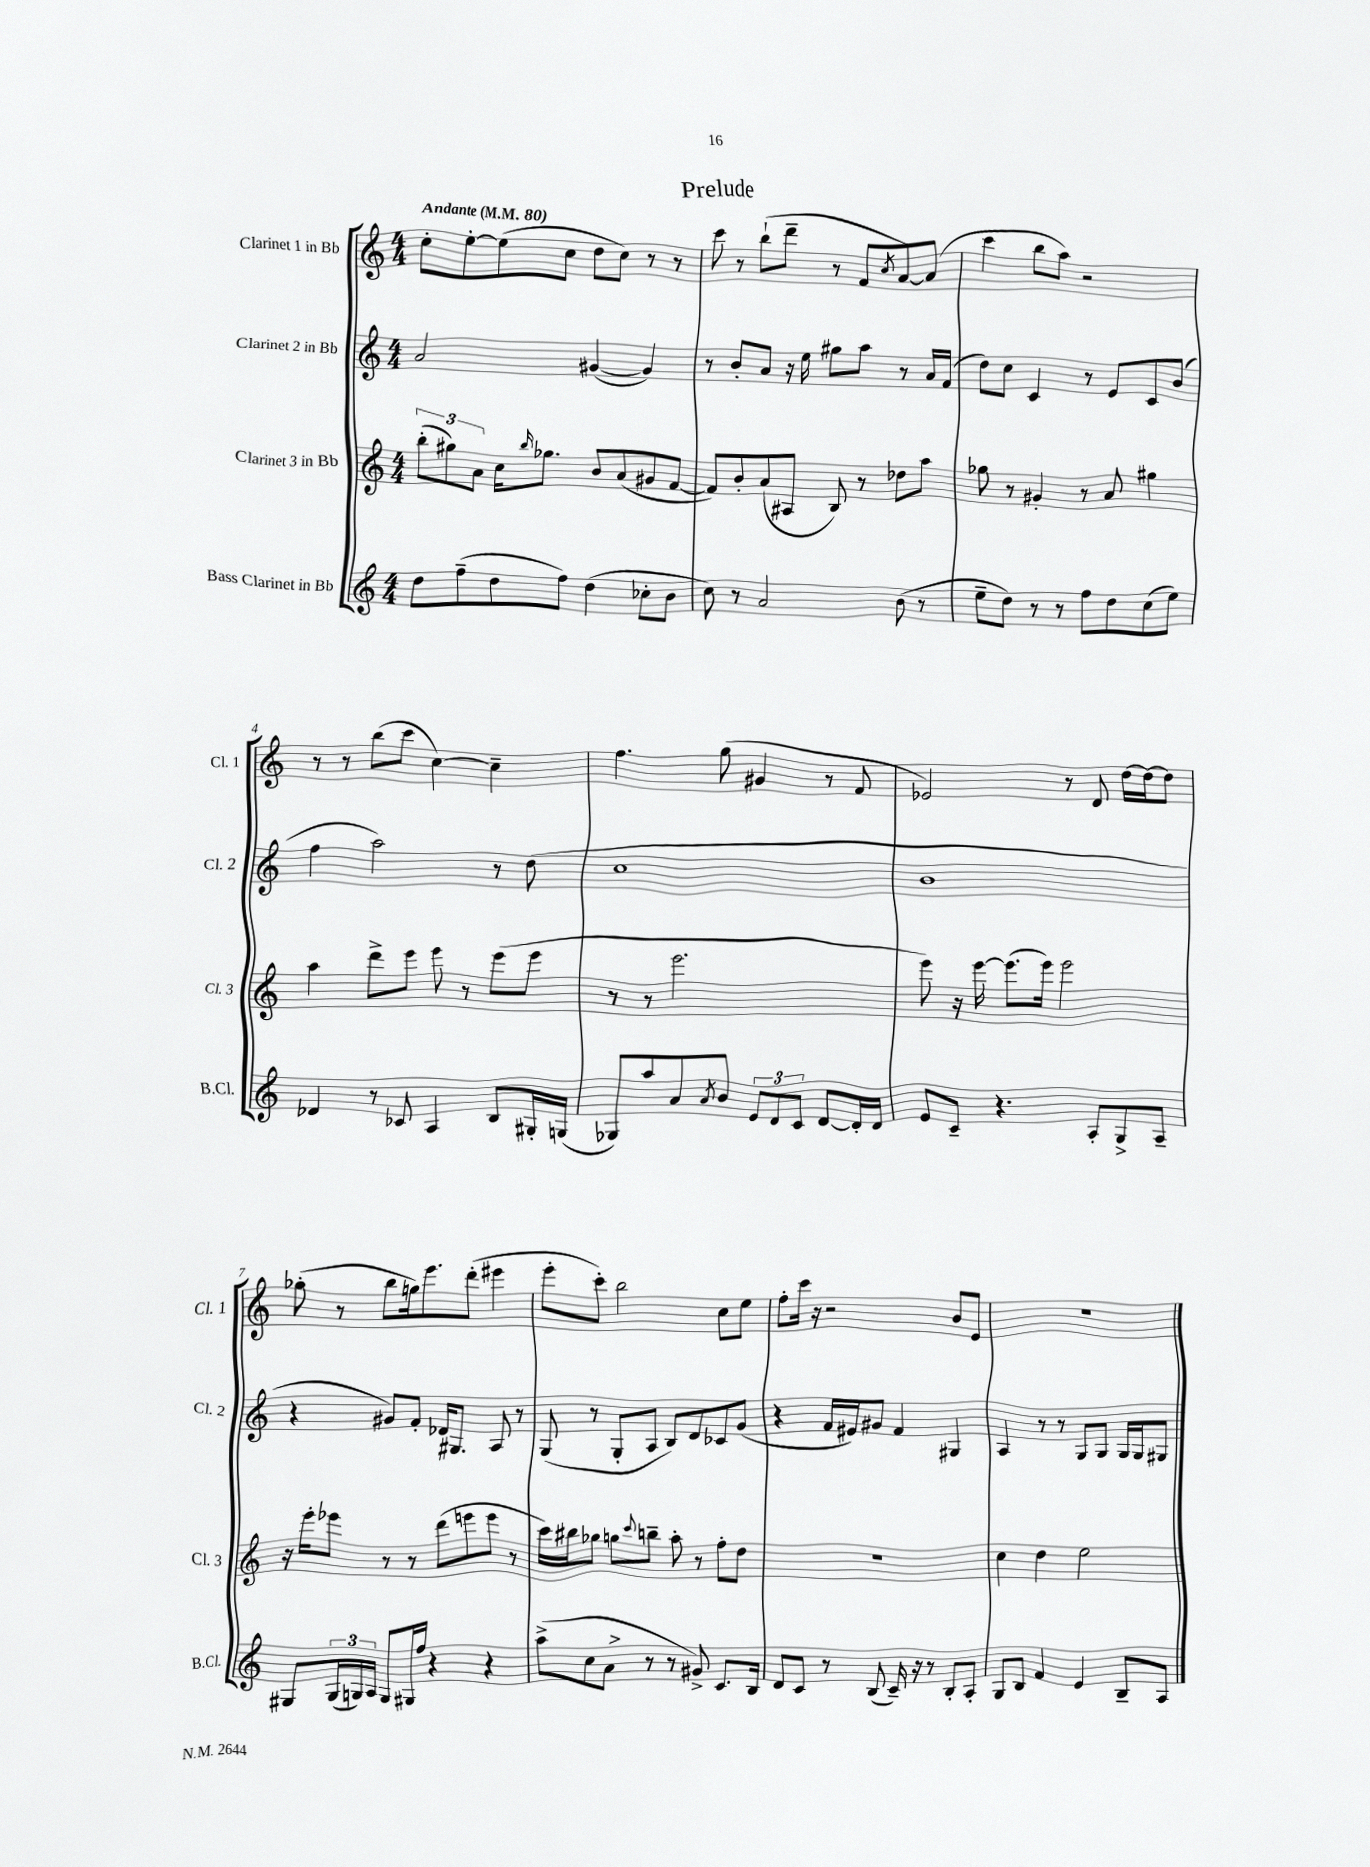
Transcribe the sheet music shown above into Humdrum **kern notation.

**kern	**kern	**kern	**kern
*part4	*part3	*part2	*part1
*staff4	*staff3	*staff2	*staff1
*I"Bass Clarinet in Bb	*I"Clarinet 3 in Bb	*I"Clarinet 2 in Bb	*I"Clarinet 1 in Bb
*I'B.Cl.	*I'Cl. 3	*I'Cl. 2	*I'Cl. 1
*clefG2	*clefG2	*clefG2	*clefG2
*k[]	*k[]	*k[]	*k[]
*M4/4	*M4/4	*M4/4	*M4/4
*MM80	*MM80	*MM80	*MM80
=1	=1	=1	=1
!	!	!	!LO:TX:a:B:t=Andante
8dd\L	(12bb'\L	2a/	8cc'\L
.	12gg#X\)	.	.
(8ff~\	.	.	[8ee'\
.	12a\J	.	.
8dd\	16cc\KL	.	(8ee\]
.	16qqbb/	.	.
.	8.gg-X\J	.	.
8ff\J)	.	.	8cc\J
(4dd\	8b/L	([4g#X/	8dd\L
.	(8a/	.	8cc\J)
8cc-X'\L	8g#X/	4g#/])	8r
8b\J	[8f/J	.	8r
=2	=2	=2	=2
8cc\)	8f/L])	8r	8ccc\
8r	8b'/	8b'/L	8r
2a/	(8a/	8a/J	(8bb`\L
.	8A#X/J	16r	8ddd~\J
.	.	16ee\	.
.	8B/)	8gg#X\L	8r
.	8r	8aa\J	8f/L
.	.	.	8qcc/
(8b\	8dd-X\L	8r	[8a/)
8r	8aa\J	16a/LL	(8a/J]
.	.	(16f/JJ	.
=3	=3	=3	=3
8ee~\L	8gg-X\	8dd\L)	4ccc\
8dd\J)	8r	8cc\J	.
8r	4g#X'/	4c/	8bb\L
8r	.	.	8aa\J)
8ff\L	8r	8r	2r
8dd\	8a/	8e/L	.
(8cc\	4gg#X\	8c/	.
8ee\J)	.	(8b/J	.
!!LO:LB:g=z
=4	=4	=4	=4
4d-X/	4aa\	4ff\	8r
.	.	.	8r
8r	8ddd^\L	2aa\)	(8bb\L
8c-X/	8eee\J	.	8ccc\J
4A/	8eee\	.	[4cc\)
.	8r	.	.
8B/L	(8eee\L	8r	4cc~\]
16G#X'/L	8eee\J	(8dd\	.
(16Gn/JJ	.	.	.
=5	=5	=5	=5
8G-X/L)	8r	1cc	4.ff\
8aa/	8r	.	.
8a/	2.eee\	.	.
8qa/	.	.	.
8b/J	.	.	(8gg\
12e/L	.	.	4g#X/
12d/	.	.	.
12c/J	.	.	.
[8d/L	.	.	8r
16d'/L]	.	.	8f/
16d/JJ	.	.	.
=6	=6	=6	=6
8e/L	8eee\)	1b	2e-X/)
8c~/J	16r	.	.
.	[16eee\	.	.
4.r	(8.eee\L]	.	.
.	16eee\Jk)	.	.
.	2eee\	.	8r
8A'/L	.	.	8d/
8G^/	.	.	[16dd\LL
.	.	.	16dd\J_
8A~/J	.	.	8dd\J]
!!LO:LB:g=z
=7	=7	=7	=7
8G#X/L	16r	4r	(8gg-X'\
.	16eee'\KL	.	.
(24G#/L	8eee-X\J	.	8r
24Gn/)	.	.	.
24A/JJ	.	.	.
8G/L	8r	8g#X/L)	8bb\L
16G#X/L	8r	8f'/J	16ggn\k)
16ff/JJ	.	.	8.eee\
4r	(8ddd\L	16d-X/KL	.
.	.	8.G#X/J	.
.	8eeen\	.	(8ddd'\J
4r	8eee\J	8A/	4eee#X\
.	8r	8r	.
=8	=8	=8	=8
(8aa^\L	16ccc\LL)	(8G/	8eee'\L
.	16bb#X\J	.	.
8cc\	8gg-X\J	8r	8ccc'\J)
8a^\J	8ggn\L	8G'/L	2bb\
.	8qqccc/	.	.
8r	8bbn~\J	8A/J	.
8r	8aa'\	8B/L)	.
8g#X^/)	8r	8d/	.
8.c/L	8ff'\L	8c-X/	8cc\L
.	8dd\J	(8g/J	8ee\J
16B/Jk	.	.	.
=9	=9	=9	=9
8d/L	1r	4r	8ff'\L
8c/J	.	.	16ccc\Jk
.	.	.	16r
8r	.	16f/LL	2r
.	.	16e#X/J)	.
(8B/	.	8g#X/J	.
16c~/)	.	4f/	.
16r	.	.	.
8r	.	.	.
8B'/L	.	4G#X/	8b/L
8A'/J	.	.	8e/J
=10	=10	=10	=10
8G/L	4cc\	4A/	1r
8B/J	.	.	.
4f/	4dd\	8r	.
.	.	8r	.
4e/	2ee\	8G/L	.
.	.	8G/J	.
8B~/L	.	16G/LL	.
.	.	16G/J	.
8A/J	.	8G#X/J	.
==	==	==	==
*-	*-	*-	*-
